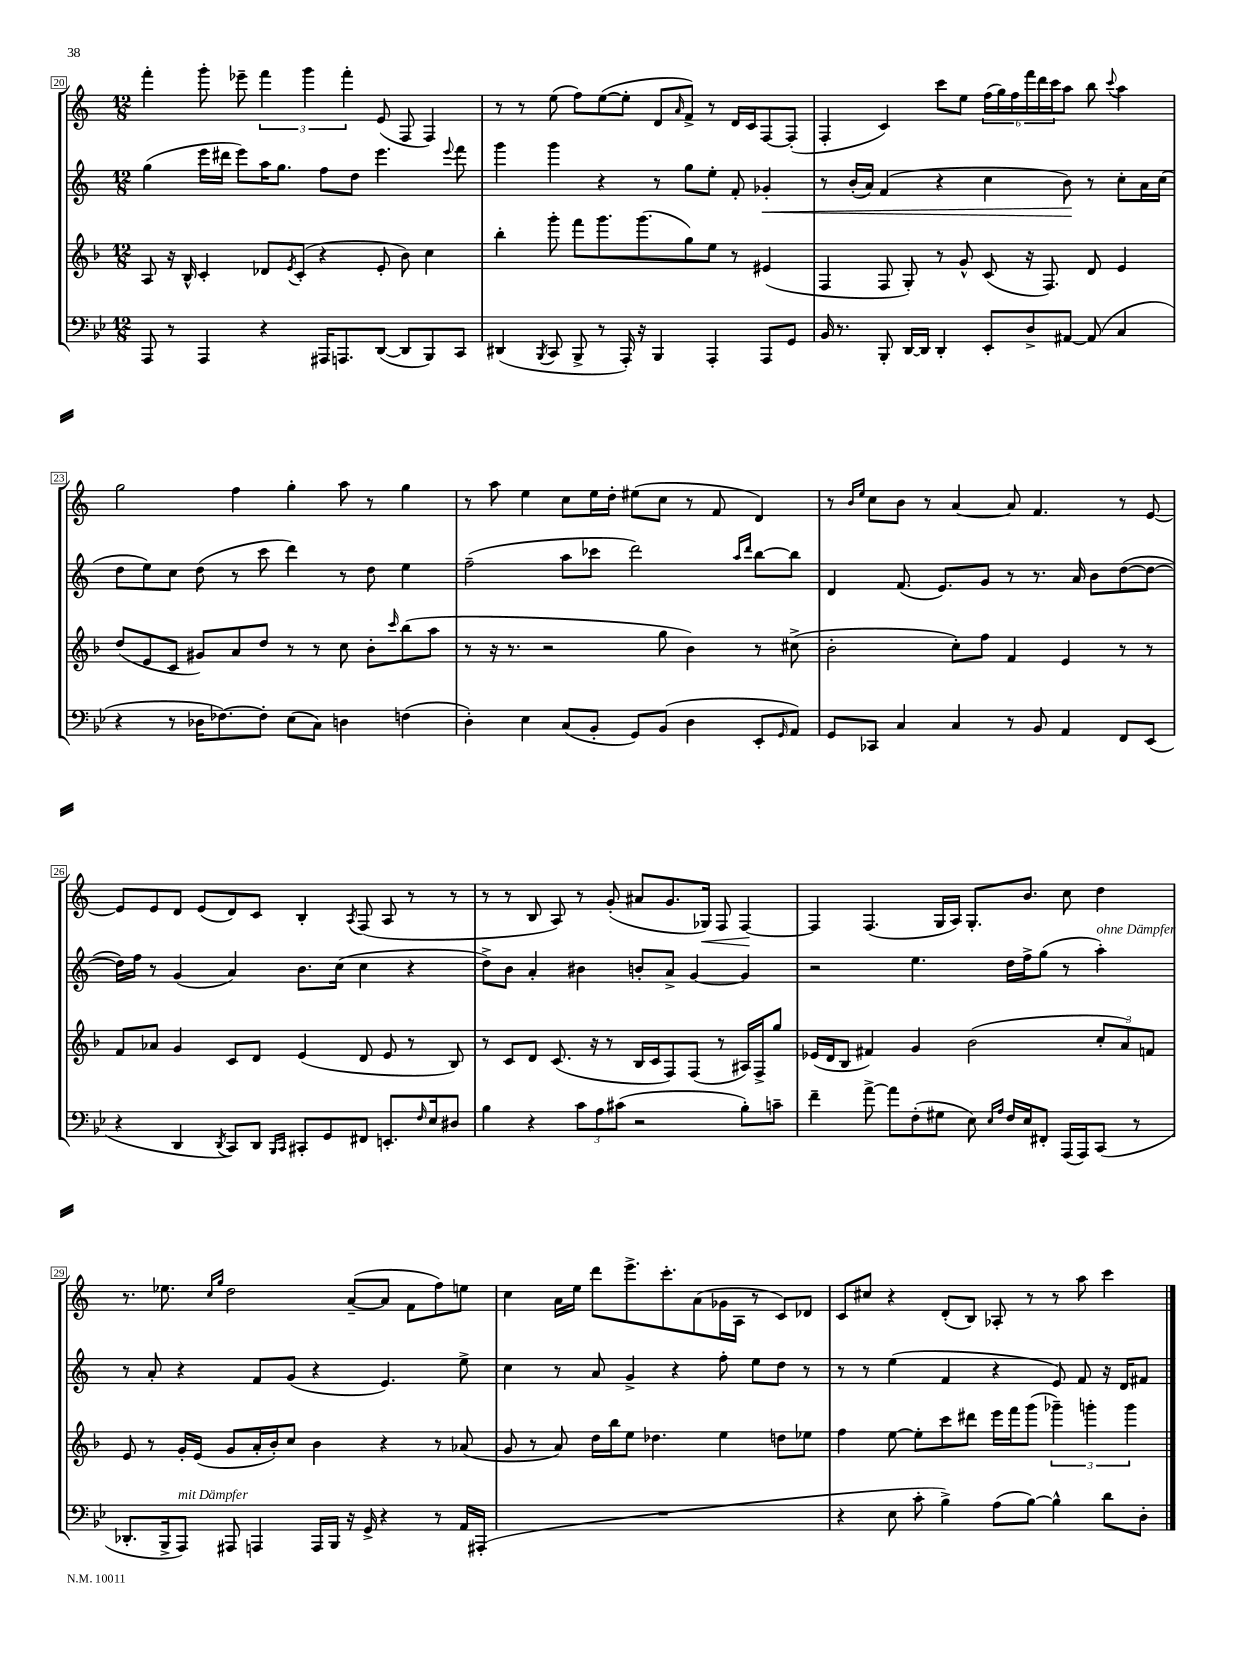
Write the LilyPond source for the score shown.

<<
\new StaffGroup <<
\new Staff = "s0" {
    \clef treble \key c \major \numericTimeSignature \time 12/8
    f'''4-. g'''8-. ees'''8-- \tuplet 3/2 { f'''4 g'''4 f'''4-. } e'8( f8 f4) |
    r8 r8 e''8( f''8) e''8~( e''8-. d'8 \grace { a'16 } f'8->) r8 d'16 c'16 f8~ f8-.( |
    f4-. c'4) c'''8 e''8 \tuplet 6/4 { f''16( g''16) f''16 f'''16 d'''16 c'''16 } a''8 b''8 \appoggiatura { c'''8 } a''4 |
    g''2 f''4 g''4-. a''8 r8 g''4 |
    r8 a''8 e''4 c''8 e''16 d''16-. eis''8( c''8 r8 f'8 d'4) |
    r8 \grace { b'16 e''16 } c''8 b'8 r8 a'4~ a'8 f'4. r8 e'8~ |
    e'8 e'8 d'8 e'8( d'8) c'8 b4-. \acciaccatura { a8 } f8( a8 r8 r8 |
    r8 r8 b8 a8) r8 g'8-.( ais'8 g'8. ges16\<) f8 f4~\! |
    f4 f4.( g16 a16) g8.-. b'8. c''8 d''4 |
    r8. ees''8. \grace { c''16 g''16 } d''2 a'8~--( a'8 f'8 f''8) e''8 |
    c''4 a'16 e''16 d'''8 e'''8.-> c'''8.-. a'8( ges'16 a16 r8 c'8) des'8 |
    c'8 cis''8 r4 d'8-.( b8) aes8-. r8 r8 a''8 c'''4 \bar "|." |
}
\new Staff = "s1" {
    \clef treble \key c \major \numericTimeSignature \time 12/8
    g''4( e'''16 dis'''16 e'''8) a''16 g''8. f''8 d''8 e'''4. \appoggiatura { e'''8 } f'''8 |
    g'''4 g'''4 r4 r8 g''8 e''8-. f'8-. ges'4-.\< |
    r8 b'16-.( a'16) f'4( r4 c''4 b'8\!) r8 c''8-. a'16 c''16( |
    d''8 e''8) c''8 d''8( r8 c'''8 d'''4) r8 d''8 e''4 |
    f''2--( a''8 ces'''8 d'''2) \grace { a''16 d'''16 } b''8~ b''8 |
    d'4 f'8.( e'8.) g'8 r8 r8. a'16 b'8 d''8~( d''8~ |
    d''16) f''16 r8 g'4( a'4) b'8. c''16( c''4 r4 |
    d''8->) b'8 a'4-. bis'4 b'8-. a'8-> g'4~ g'4 |
    r2 e''4. d''16 f''16-> g''8( r8 a''4-.^\markup { \italic "ohne Dämpfer" }) |
    r8 a'8-. r4 f'8 g'8( r4 e'4.) e''8-> |
    c''4 r8 a'8 g'4-> r4 f''8-. e''8 d''8 r8 |
    r8 r8 e''4( f'4 r4 e'8) f'8 r16 d'16 fis'8 \bar "|." |
}
\new Staff = "s2" {
    \clef treble \key f \major \numericTimeSignature \time 12/8
    a8 r16 bes16-^ c'4-. des'8 \acciaccatura { e'8 } c'8-.( r4 e'8-. bes'8) c''4 |
    bes''4-. g'''8-. f'''8 g'''8. g'''8.( g''8) e''8 r8 eis'4( |
    f4 f8 g8-.) r8 g'8-^ c'8( r16 f8.) d'8 e'4 |
    d''8( e'8 c'8 gis'8) a'8 d''8 r8 r8 c''8 bes'8-. \grace { c'''16 } bes''8( a''8 |
    r8 r16 r8. r2 g''8 bes'4) r8 cis''8->( |
    bes'2-. c''8-.) f''8 f'4 e'4 r8 r8 |
    f'8 aes'8 g'4 c'8 d'8 e'4( d'8 e'8 r8 bes8) |
    r8 c'8 d'8 c'8.( r16 r8 bes16 c'16 f8) f8( r8 ais16) f16-> g''8 |
    ees'16( d'16 bes8 fis'4) g'4 bes'2( \tuplet 3/2 { c''8-. a'8) f'8 } |
    e'8 r8 g'16-. e'16( g'8 a'16-. bes'16-.) c''8 bes'4 r4 r8 aes'8( |
    g'8 r8 a'8) d''16 bes''16 e''8 des''4. e''4 d''8 ees''8 |
    f''4 e''8~ e''8-. c'''8 dis'''8 e'''16 f'''16 g'''8( \tuplet 3/2 { ges'''4--) g'''4-. g'''4 } \bar "|." |
}
\new Staff = "s3" {
    \clef bass \key bes \major \numericTimeSignature \time 12/8
    a,,8 r8 a,,4 r4 ais,,16 a,,8. d,8~( d,8 bes,,8) c,8 |
    dis,4( \acciaccatura { bes,,8 } c,8 bes,,8-> r8 a,,16-.) r16 bes,,4 a,,4-. a,,8 g,8 |
    bes,16 r8. bes,,8-. d,16~ d,16 d,4-. ees,8-. d8-> ais,8~ ais,8( c4 |
    r4 r8 des16 fes8.~) fes8-. ees8( c8) d4 f4( |
    d4-.) ees4 c8( bes,8-. g,8) bes,8( d4 ees,8-. \grace { g,16 } a,8) |
    g,8 ces,8 c4 c4 r8 bes,8 a,4 f,8 ees,8( |
    r4 d,4 \acciaccatura { d,8 } c,8) d,8 \grace { bes,,16 c,16 } cis,8-. g,8 fis,8 e,8.-. \grace { f16 } ees16 dis8 |
    bes4 r4 \tuplet 3/2 { c'8 a8 cis'8( } r2 bes8-.) c'8-- |
    f'4-- a'8~-> a'8 f8-.( gis8 ees8) \grace { ees16 a16 } f16 ees16 fis,8-. a,,16( a,,16) c,8( r8 |
    des,8.-. bes,,16-> a,,8^\markup { \italic "mit Dämpfer" }) ais,,8 a,,4 a,,16 bes,,16 r16 g,16-> r4 r8 a,16 ais,,16-.( |
    R1. |
    r4 ees8 c'8-. bes4->) a8( bes8~) bes4-^ d'8 d8-. \bar "|." |
}
>>
>>
\layout { \context { \Score currentBarNumber = #20 \override BarNumber.stencil = #(make-stencil-boxer 0.1 0.3 ly:text-interface::print) } }
